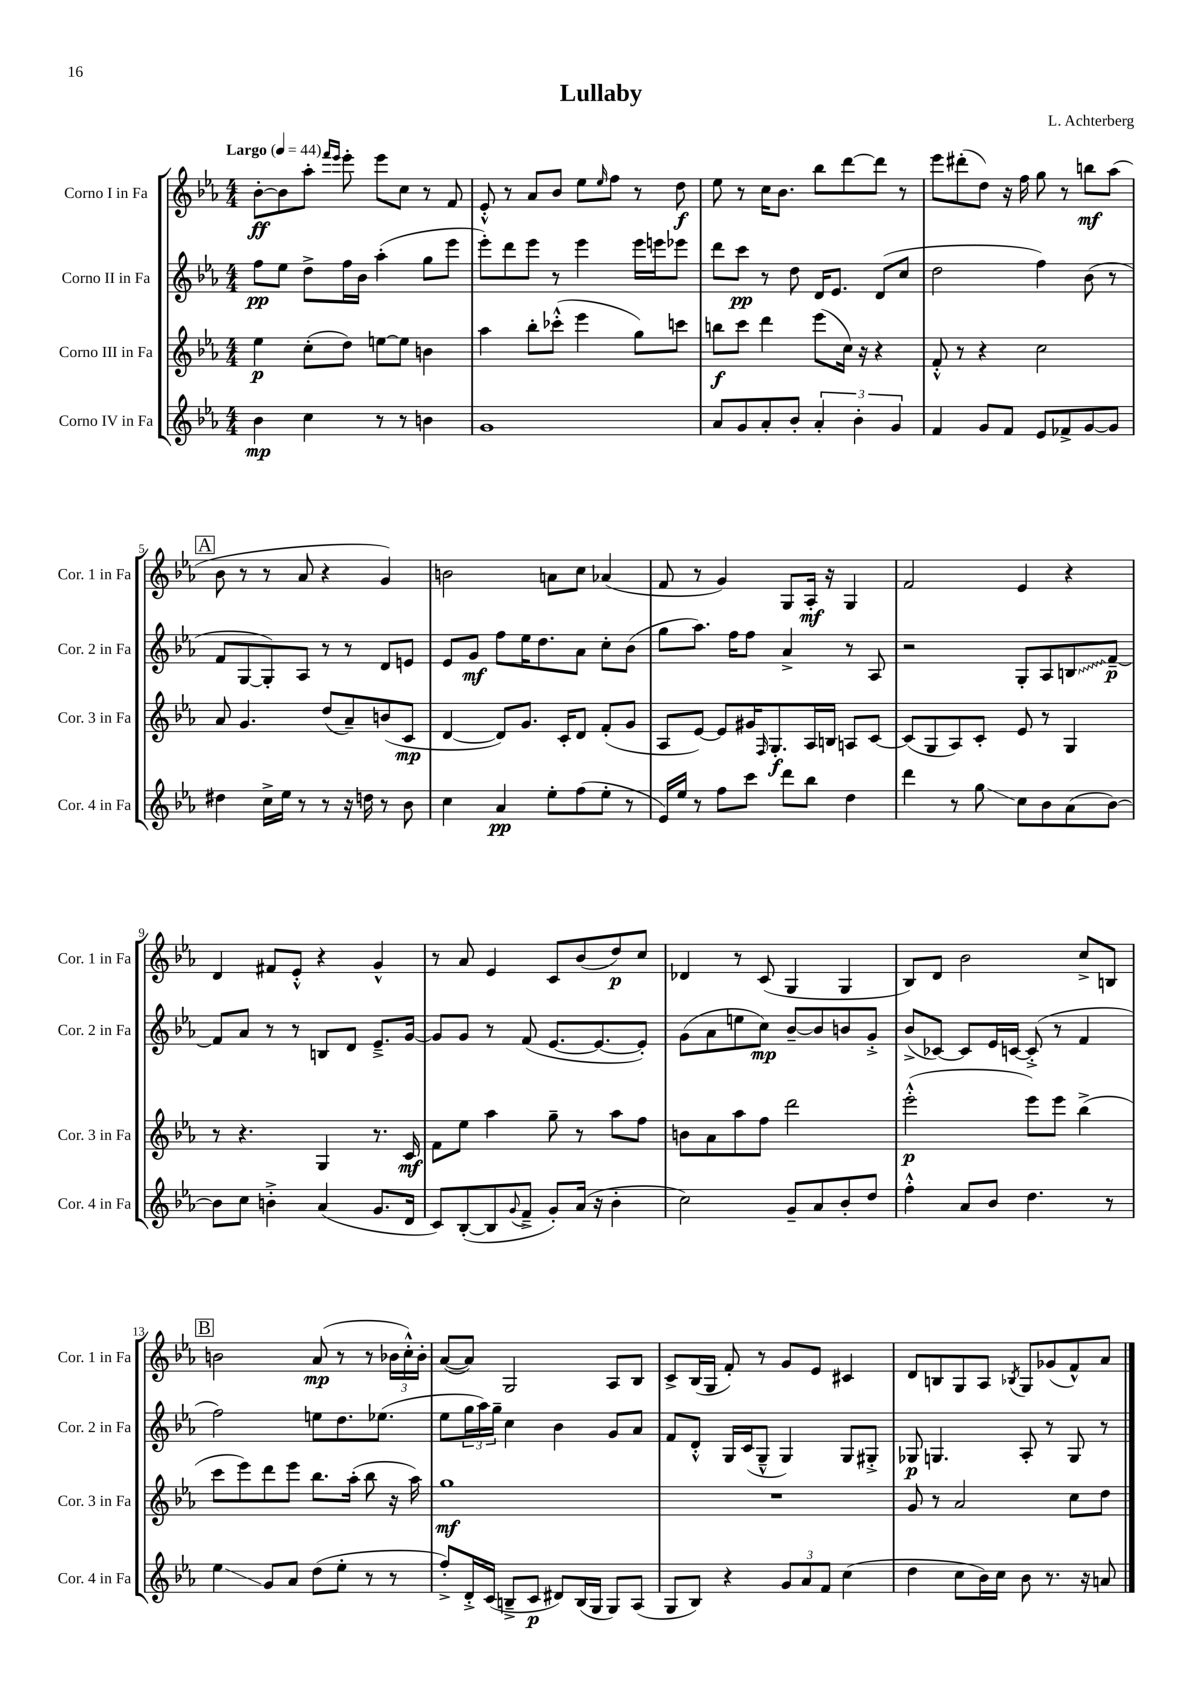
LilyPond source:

\header { title = "Lullaby" composer = "L. Achterberg" }
<<
\new StaffGroup <<
\new Staff = "s0" \with { instrumentName = "Corno I in Fa" shortInstrumentName = "Cor. 1 in Fa" } {
    \clef treble \key ees \major \numericTimeSignature \time 4/4 \tempo "Largo" 4 = 44
    bes'8~-.\ff bes'8 aes''8-. \grace { f'''16 ees'''16 } ees'''8-. ees'''8 c''8 r8 f'8 |
    ees'8-.-^ r8 aes'8 bes'8 ees''8 \grace { ees''16 } f''8 r8 d''8\f |
    ees''8 r8 c''16 bes'8. bes''8 d'''8~ d'''8 r8 |
    ees'''8 dis'''8-.( d''8) r16 f''16 g''8 r8 b''8\mf aes''8( |
    \mark \markup { \box "A" } bes'8 r8 r8 aes'8 r4 g'4) |
    b'2 a'8 c''8 aes'4( |
    f'8 r8 g'4) g8 aes16-.\mf r16 g4 |
    f'2 ees'4 r4 |
    d'4 fis'8 ees'8-.-^ r4 g'4-^ |
    r8 aes'8 ees'4 c'8 bes'8( d''8\p) c''8 |
    des'4 r8 c'8( g4 g4 |
    bes8) d'8 bes'2 c''8-> b8 |
    \mark \markup { \box "B" } b'2 aes'8\mp( r8 r8 \tuplet 3/2 { bes'16 c''16-.-^) bes'16-. } |
    aes'8~( aes'8) g2 aes8 bes8 |
    c'8-> bes16( g16 f'8-.) r8 g'8 ees'8 cis'4 |
    d'8 b8 g8 aes8 \acciaccatura { bes8 } g8 ges'8( f'8-^) aes'8 \bar "|." |
}
\new Staff = "s1" \with { instrumentName = "Corno II in Fa" shortInstrumentName = "Cor. 2 in Fa" } {
    \clef treble \key ees \major \numericTimeSignature \time 4/4
    f''8\pp ees''8 d''8-> f''16 bes'16 aes''4-.( g''8 ees'''8 |
    ees'''8-.) d'''8 ees'''8 r8 ees'''4 ees'''16 e'''16 ees'''8 |
    d'''8 c'''8\pp r8 d''8 d'16 ees'8. d'8( c''8 |
    d''2 f''4) bes'8( r8 |
    \mark \markup { \box "A" } f'8 g8~ g8-.) aes8 r8 r8 d'8 e'8 |
    ees'8 g'8\mf f''8 ees''16 d''8. aes'8 c''8-. bes'8( |
    g''8 aes''8.) f''16 f''8 aes'4-> r8 aes8 |
    r2 g8-. aes8 \once \override Glissando.style = #'zigzag b8\glissando f'8~--\p |
    f'8 aes'8 r8 r8 b8 d'8 ees'8.---> g'16~ |
    g'8 g'8 r8 f'8( ees'8.~ ees'8.~ ees'8-.) |
    g'8( aes'8 e''8 c''8\mp) bes'8~-- bes'8 b'8 g'8-.-> |
    bes'8->( ces'8~) ces'8 ees'16 c'16~ c'8-.->( r8 f'4 |
    \mark \markup { \box "B" } f''2) e''8 d''8. ees''8.( |
    ees''8 \tuplet 3/2 { g''16 aes''16) g''16-- } c''4 bes'4 g'8 aes'8 |
    f'8 d'8-.-^ g16 c'16( g8---^ g4) g8 gis8-.-> |
    ges8\p g4. aes8-. r8 g8 r8 \bar "|." |
}
\new Staff = "s2" \with { instrumentName = "Corno III in Fa" shortInstrumentName = "Cor. 3 in Fa" } {
    \clef treble \key ees \major \numericTimeSignature \time 4/4
    ees''4\p c''8-.( d''8) e''8~ e''8 b'4 |
    aes''4 bes''8-. ces'''8-.-^( ees'''4 g''8) c'''8 |
    b''8\f c'''8 d'''4 ees'''8( c''16) r16 r4 |
    f'8-.-^ r8 r4 c''2 |
    \mark \markup { \box "A" } aes'8 g'4. d''8( aes'8--) b'8( c'8\mp |
    d'4~ d'8) g'8. c'16-. d'8 f'8-.( g'8 |
    aes8 ees'8~) ees'8 gis'16 \grace { f16 } g8.-.\f aes16 b16 a8 c'8~ |
    c'8( g8 aes8) c'8-. ees'8 r8 g4 |
    r8 r4. g4 r8. c'16\mf |
    f'8 ees''8 aes''4 g''8-- r8 aes''8 f''8 |
    b'8 aes'8 aes''8 f''8 d'''2 |
    ees'''2-.-^\p( ees'''8) ees'''8 bes''4->( |
    \mark \markup { \box "B" } c'''8 ees'''8) d'''8 ees'''8 bes''8. aes''16-.( bes''8 r16 aes''16) |
    g''1\mf |
    R1 |
    g'8 r8 aes'2 c''8 d''8 \bar "|." |
}
\new Staff = "s3" \with { instrumentName = "Corno IV in Fa" shortInstrumentName = "Cor. 4 in Fa" } {
    \clef treble \key ees \major \numericTimeSignature \time 4/4
    bes'4\mp c''4 r8 r8 b'4 |
    g'1 |
    aes'8 g'8 aes'8-. bes'8-. \tuplet 3/2 { aes'4-. bes'4-. g'4 } |
    f'4 g'8 f'8 ees'8 fes'8-> g'8~ g'8 |
    \mark \markup { \box "A" } dis''4 c''16-> ees''16 r8 r8 r16 d''16 r8 bes'8 |
    c''4 aes'4\pp ees''8-. f''8( ees''8-. r8 |
    ees'16) ees''16 r8 f''8 c'''8 d'''8 bes''8 d''4 |
    d'''4 r8 g''8\glissando c''8 bes'8 aes'8( bes'8~) |
    bes'8 c''8 b'4-.-> aes'4( g'8. d'16 |
    c'8) bes8~-.( bes8 \appoggiatura { g'8 } f'8---> g'8-.) aes'16( r16 bes'4-. |
    c''2) g'8-- aes'8 bes'8-. d''8 |
    f''4-.-^ aes'8 bes'8 d''4. r8 |
    \mark \markup { \box "B" } ees''4\glissando g'8 aes'8 d''8( ees''8-. r8 r8 |
    f''8-.->) d'16-.-> c'16( b8---> c'8\p dis'8) b16( g16 g8) aes8( |
    g8 bes8) r4 \tuplet 3/2 { g'8 aes'8 f'8 } c''4( |
    d''4 c''8 bes'16) c''16 bes'8 r8. r16 a'8 \bar "|." |
}
>>
>>
